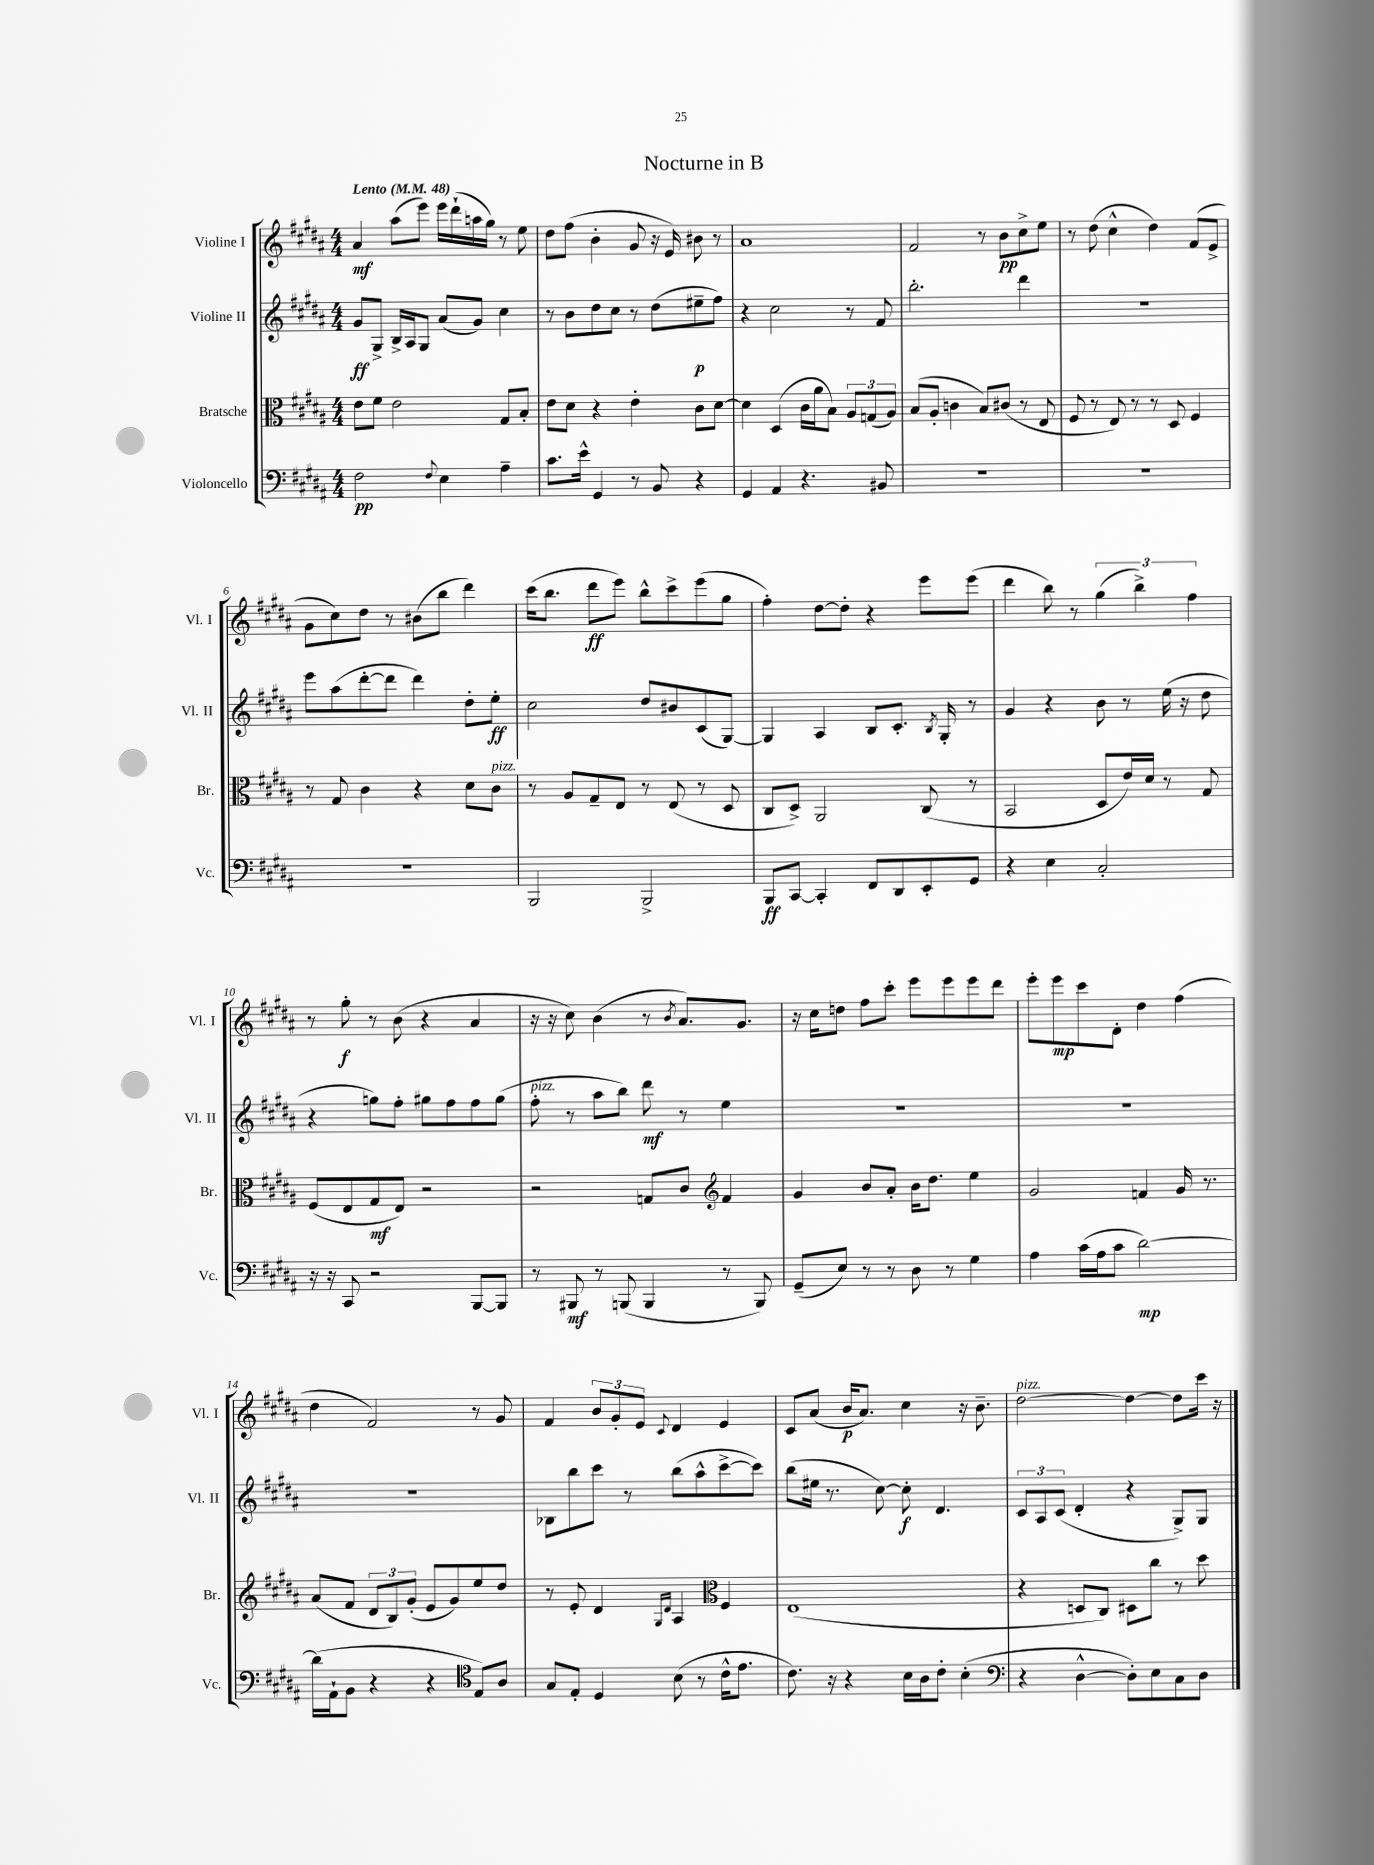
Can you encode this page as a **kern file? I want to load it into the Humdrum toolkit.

**kern	**kern	**kern	**kern
*staff4	*staff3	*staff2	*staff1
*clefF4	*clefC3	*clefG2	*clefG2
*k[f#c#g#d#a#]	*k[f#c#g#d#a#]	*k[f#c#g#d#a#]	*k[f#c#g#d#a#]
*M4/4	*M4/4	*M4/4	*M4/4
*MM48	*MM48	*MM48	*MM48
2F#	8e	8g#	4a#
.	8f#	8G#^	.
.	2e	16B^	(8aa#
.	.	16A#	.
.	.	8G#	8eee)
8qqF#	.	.	.
4E	.	(8a#	16eee
.	.	.	(16ddd#`
.	.	8g#)	16aa
.	.	.	16gg#)
4A#~	8G#	4cc#	8r
.	8B'	.	8ee
=	=	=	=
8.c#	8e	8r	8dd#
.	8d#	8b	(8ff#
16e^^	.	.	.
4GG#	4r	8dd#	4b'
.	.	8cc#	.
8r	4e'	8r	8g#
8BB	.	(8dd#	16r
.	.	.	16e)
4r	8c#	8ee#~	8b#
.	[8d#	8ff#)	8r
=	=	=	=
4GG#	4d#]	4r	1a#
4AA#	(4D#	2cc#	.
4.r	16c#	.	.
.	16a#	.	.
.	8B)	.	.
.	12A#	8r	.
.	(12G	.	.
8BB#	.	8f#	.
.	12A#)	.	.
=	=	=	=
1r	(8B	2.bb'	2f#
.	8A#'	.	.
.	4c	.	.
.	8B)	.	8r
.	(8c#	.	8b
.	8r	4ddd#	8cc#^
.	8E	.	8ee
=	=	=	=
1r	8F#	1r	8r
.	8r	.	(8dd#
.	8E)	.	4cc#^^
.	8r	.	.
.	8r	.	4dd#)
.	8D#	.	.
.	4F#	.	(8f#
.	.	.	8e^
=	=	=	=
1r	8r	8eee	8g#
.	8G#	(8aa#	8cc#)
.	4c#	[8ddd#'	8dd#
.	.	8ddd#]	8r
.	4r	4ddd#)	(8b#
.	.	.	8bb
.	8d#	8dd#'	4ddd#)
.	8c#	8ee'	.
=	=	=	=
2BBB	8r	2cc#	(16ccc#
.	.	.	8.bb
.	8A#	.	.
.	8G#~	.	8ddd#
.	8E	.	8eee)
2BBB^	8r	8dd#	8bb^^
.	(8E	8b#	8ccc#^
.	8r	(8c#	(8eee
.	8D#	[8G#)	8gg#
=	=	=	=
8BBB	8C#	4G#]	4ff#')
[8CC#	8D#^)	.	.
4CC#']	2AA#	4A#	[8dd#
.	.	.	8dd#']
8FF#	.	8B	4r
8DD#	.	8.c#'	.
8EE'	(8C#	.	8eee
.	.	8qB	.
.	.	16G#'	.
8GG#	8r	8r	(8eee
=	=	=	=
4r	2BB	4g#	4ddd#
4E	.	4r	8bb)
.	.	.	8r
2C#'	8D#	8b	(6gg#
.	16e)	8r	.
.	.	.	6bb^)
.	16d#	.	.
.	8r	(16ee	.
.	.	16r	.
.	.	.	6ff#
.	8G#	8dd#	.
=	=	=	=
16r	(8F#	4r	8r
16r	.	.	.
8CC#	8E	.	8gg#'
2r	8G#	8gg)	8r
.	8E)	8ff#'	(8b
.	2r	8gg#	4r
.	.	8ff#	.
[8BBB	.	8ff#	4a#
8BBB]	.	(8gg#	.
=	=	=	=
8r	2r	8ff#'	16r
.	.	.	16r
8BBB#	.	8r	8cc#)
8r	.	8aa#	(4b
(8BBB	.	8bb)	.
4BBB	8G	8ddd#	8r
.	.	.	8qb
.	8c#	8r	8.a#)
*	*clefG2	*	*
8r	4f#	4ee	.
.	.	.	8.g#
8BBB)	.	.	.
=	=	=	=
(8GG#~	4g#	1r	16r
.	.	.	16cc#
8E)	.	.	8dd
8r	8b	.	8ff#
8r	8a#'	.	8ccc#'
8D#	16b	.	8eee
.	8.dd#	.	.
8r	.	.	8eee
4G#	4ee	.	8eee
.	.	.	8ddd#
=	=	=	=
4A#	2g#	1r	8eee'
.	.	.	8eee
(16c#	.	.	8ccc#
16A#	.	.	.
8c#	.	.	8d#'
[2d#)	4f	.	4dd#
.	16g#	.	(4ff#
.	8.r	.	.
=	=	=	=
(16d#]	(8a#	1r	4dd#
16AA#`	.	.	.
8BB	8f#	.	.
4r	12d#	.	2f#)
.	12B)	.	.
.	(12g#'	.	.
4r	8e	.	.
.	8g#)	.	.
*clefC4	*	*	*
8E)	8ee	.	8r
8A#	8dd#	.	8g#
=	=	=	=
8G#	8r	8B-	4f#
8E'	8e'	8bb	.
4D#	4d#	8ccc#	12b
.	.	.	12g#'
.	.	8r	.
.	.	.	12e
.	16qqG#	.	.
.	16qqd#	.	8qqc#
(8B	4A#	(8bb	4d#
8r	.	8aa#^^	.
*	*clefC3	*	*
16c#^^	4F#	[8ccc#^	4e
8.e	.	.	.
.	.	8ccc#])	.
=	=	=	=
8.c#)	(1E	(8bb	8c#
.	.	16ee#	(8a#
16r	.	8.r	.
4r	.	.	16b
.	.	.	8.a#)
.	.	[8cc#)	.
16B	.	8cc#']	4cc#
16A#	.	.	.
8c#'	.	4.d#	.
(4B'	.	.	16r
.	.	.	8.b~
=	=	=	=
*clefF4	*	*	*
4r	4r	12c#	[2dd#
.	.	12A#	.
.	.	(12c#	.
[4D#^^	8D	4d#'	.
.	8C#)	.	.
8D#'])	8D#	4r	4dd#_
8E	8cc#	.	.
8C#	8r	8G#^)	8dd#]
8D#	8dd#	8G#	16ccc#
.	.	.	16r
==	==	==	==
*-	*-	*-	*-
